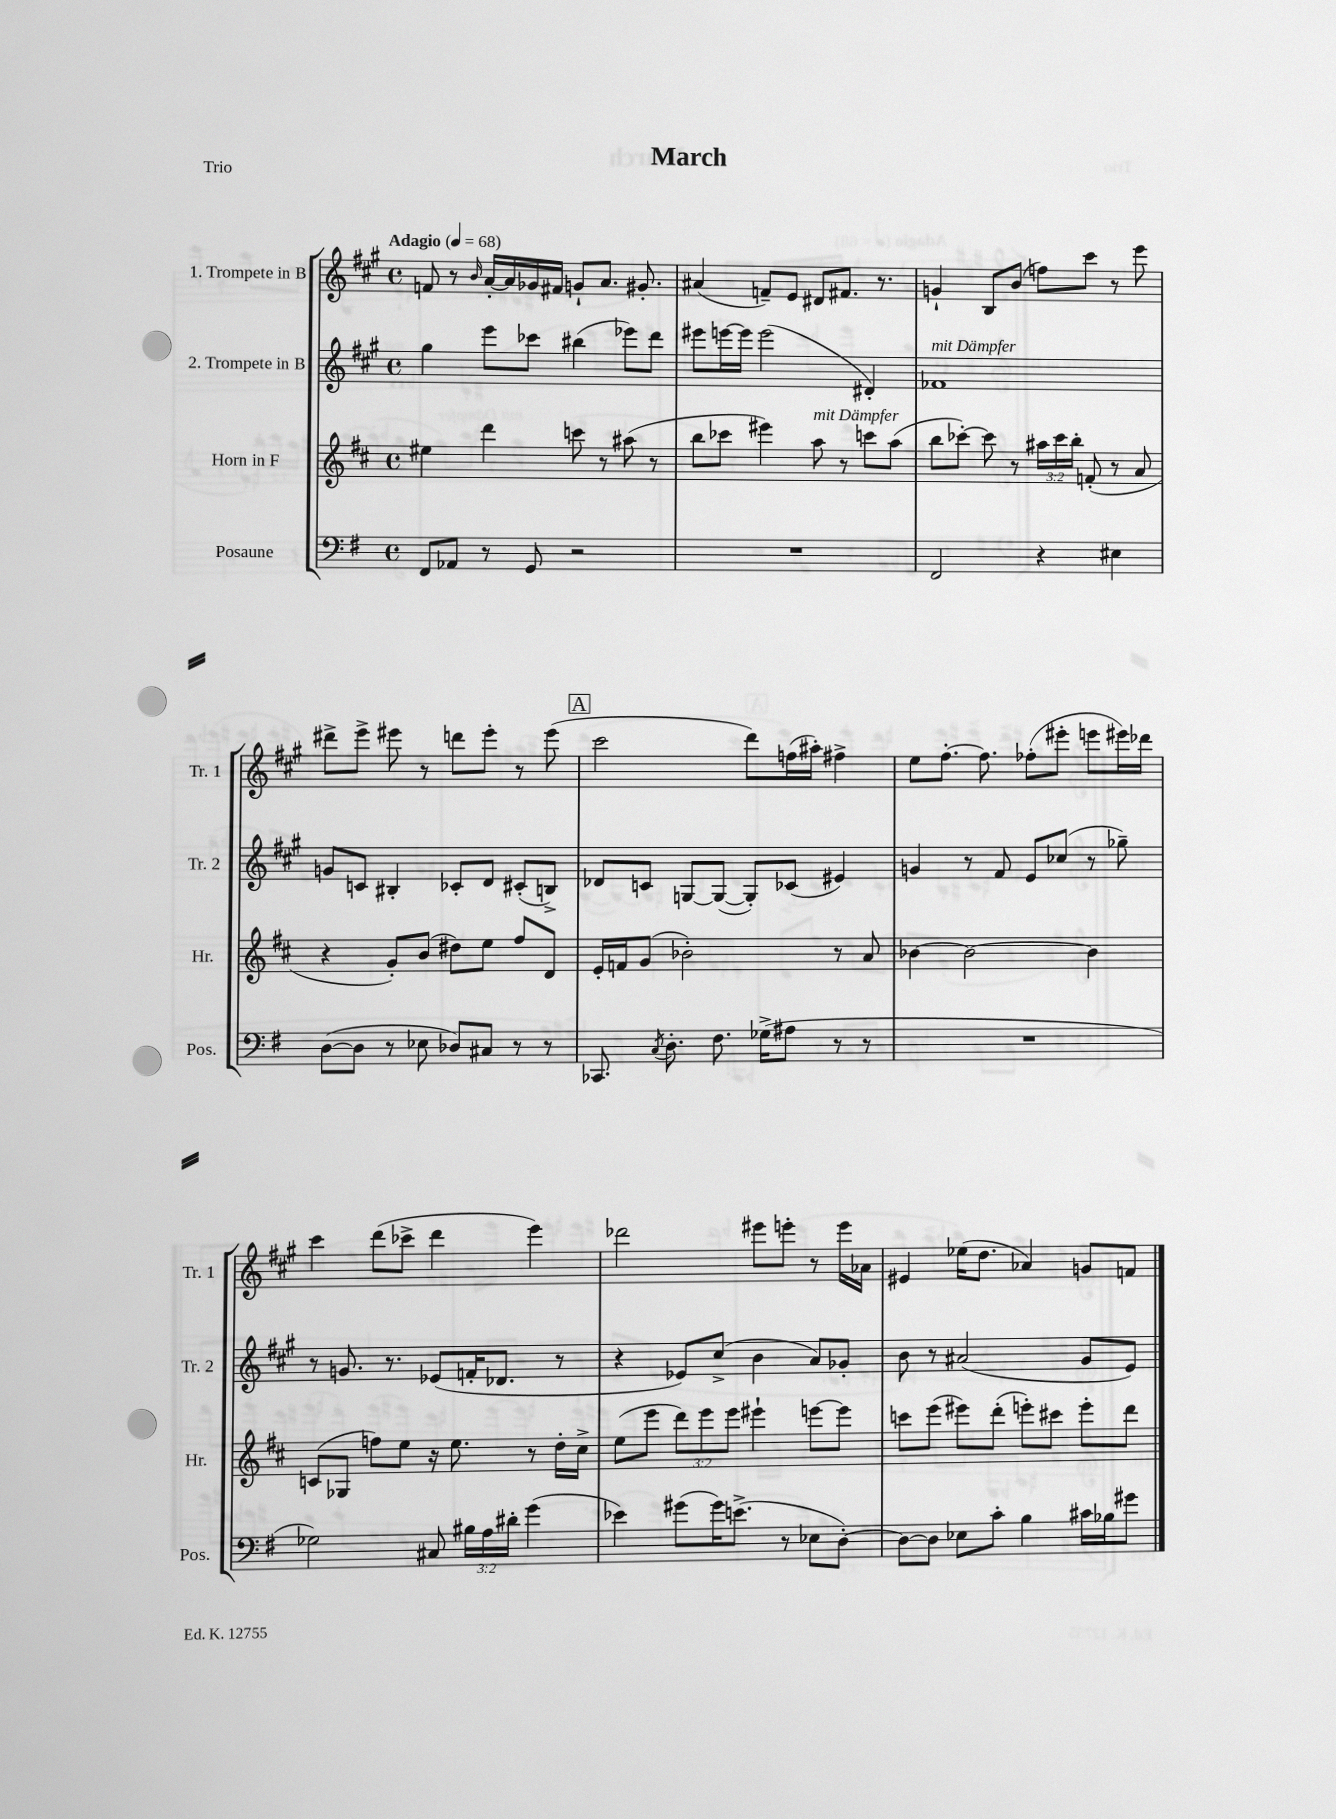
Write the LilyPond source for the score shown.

\header { title = "March" piece = "Trio" }
<<
\new StaffGroup <<
\new Staff = "s0" \with { instrumentName = "1. Trompete in B" shortInstrumentName = "Tr. 1" } {
    \clef treble \key a \major \defaultTimeSignature \time 4/4 \tempo "Adagio" 4 = 68
    \autoBeamOff f'8 r8 \grace { b'16 } a'16[~-. a'16 ges'16 fis'16] g'8[-! a'8.] gis'8.-. |
    ais'4( f'8[--) e'8] dis'8[ fis'8.] r8. |
    g'4-! b8[ b'8]( f''8[) cis'''8] r8 e'''8 |
    dis'''8[-> e'''8]-> eis'''8 r8 d'''8[ eis'''8]-. r8 eis'''8( |
    \mark \markup { \box "A" } cis'''2 d'''8[) f''16( ais''16]-.) fis''4-> |
    e''8[ fis''8.]~-. fis''8. fes''8[-.( eis'''8]-. e'''8[ eis'''16) des'''16] |
    cis'''4 d'''8[( ces'''8]-> d'''4 e'''4) |
    des'''2 eis'''8[ e'''8]-. r8 e'''16[ aes'16] |
    eis'4 ees''16[( d''8.] aes'4) g'8[ f'8] \bar "|." |
}
\new Staff = "s1" \with { instrumentName = "2. Trompete in B" shortInstrumentName = "Tr. 2" } {
    \clef treble \key a \major \defaultTimeSignature \time 4/4
    \autoBeamOff gis''4 e'''8[ ces'''8] bis''4( ees'''8[) d'''8] |
    eis'''8[ e'''16~ e'''16] e'''2( dis'4-.) |
    fes'1^\markup { \italic "mit Dämpfer" } |
    g'8[ c'8] bis4-. ces'8[-. d'8] cis'8[-.( b8]->) |
    \mark \markup { \box "A" } des'8[ c'8] g8[~ g8]~( g8[-.) ces'8]( eis'4) |
    g'4 r8 fis'8 e'8[ ces''8]( r8 ges''8--) |
    r8 g'8. r8. ees'8[( f'16-. des'8.] r8 |
    r4 ees'8[) cis''8]->( b'4 a'8[) ges'8]-. |
    b'8 r8 ais'2( gis'8[ e'8]) \bar "|." |
}
\new Staff = "s2" \with { instrumentName = "Horn in F" shortInstrumentName = "Hr." } {
    \clef treble \key d \major \defaultTimeSignature \time 4/4 \override Staff.TupletNumber.text = #tuplet-number::calc-fraction-text
    \autoBeamOff eis''4 d'''4 c'''8 r8 ais''8( r8 |
    b''8[ ces'''8] eis'''4) a''8^\markup { \italic "mit Dämpfer" } r8 c'''8[ a''8]( |
    b''8[ ces'''8]~-.) ces'''8 r8 \tuplet 3/2 { ais''16[ ces'''16 b''16]-. } f'8-.( r8 a'8 |
    r4 g'8[-.) b'8]( dis''8[) e''8] fis''8[ d'8] |
    \mark \markup { \box "A" } e'16[-. f'16 g'8]( bes'2-.) r8 a'8 |
    bes'4~ bes'2~ bes'4 |
    c'8[( ges8] f''8[) e''8] r16 e''8. r8 d''16[-. cis''16]-> |
    e''8[( e'''8] \tuplet 3/2 { d'''8[) e'''8 e'''8] } eis'''4-! e'''8[~ e'''8] |
    c'''8[ e'''8]( eis'''8[) d'''8]-.( e'''8[-.) cis'''8] e'''8[-. d'''8] \bar "|." |
}
\new Staff = "s3" \with { instrumentName = "Posaune" shortInstrumentName = "Pos." } {
    \clef bass \key g \major \defaultTimeSignature \time 4/4 \override Staff.TupletNumber.text = #tuplet-number::calc-fraction-text
    \autoBeamOff fis,8[ aes,8] r8 g,8 r2 |
    R1 |
    fis,2 r4 eis4 |
    d8[~( d8] r8 ees8 des8[) cis8] r8 r8 |
    \mark \markup { \box "A" } ces,8. \acciaccatura { c8 } d8.-. fis8. ges16[->( ais8] r8 r8 |
    R1 |
    ges2) cis8 \tuplet 3/2 { bis16[ a16 dis'16]-. } g'4( |
    ees'4) gis'8[( gis'16) e'8.]->( r8 ees8[ d8]~-.) |
    d8[~ d8] ees8[ c'8]-. b4 cis'16[ bes16 gis'8] \bar "|." |
}
>>
>>
\layout { \context { \Score \remove "Bar_number_engraver" } }
